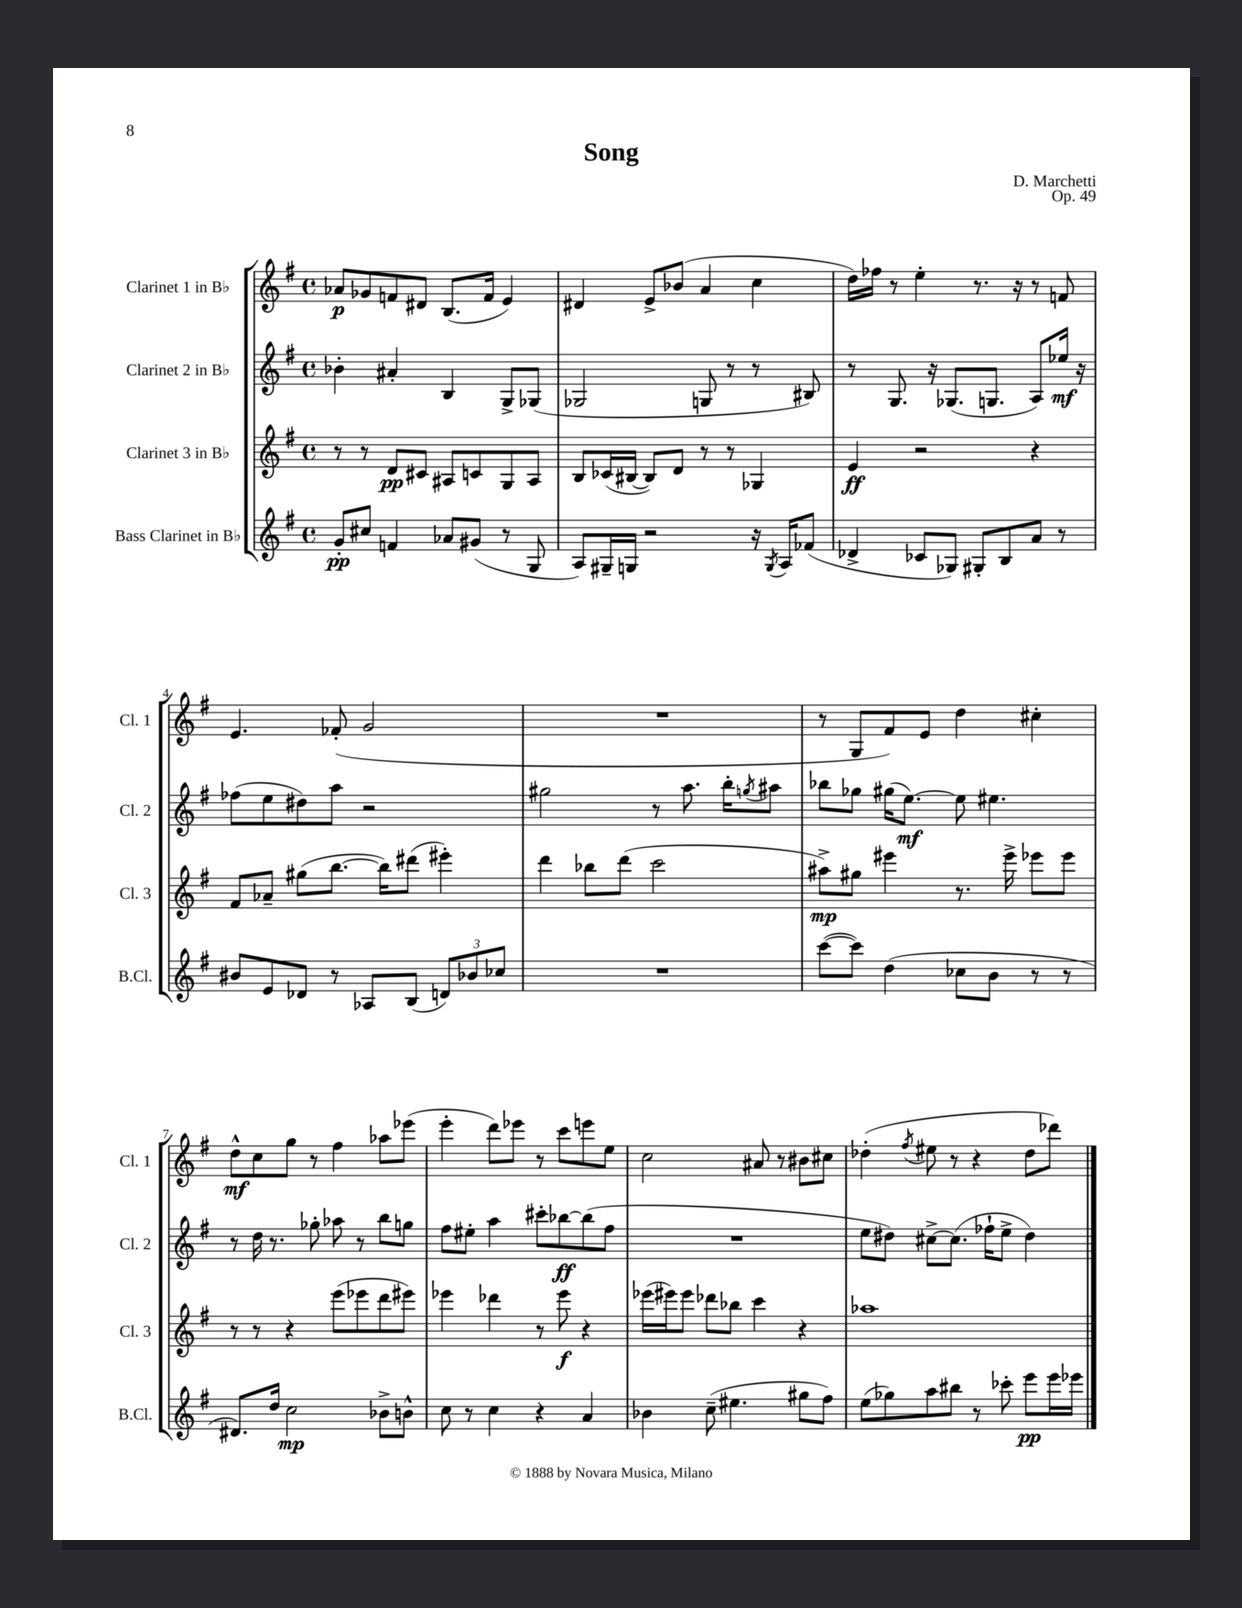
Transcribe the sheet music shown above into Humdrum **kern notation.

**kern	**dynam	**kern	**dynam	**kern	**dynam	**kern	**dynam
*part4	*part4	*part3	*part3	*part2	*part2	*part1	*part1
*staff4	*staff4	*staff3	*staff3	*staff2	*staff2	*staff1	*staff1
*I"Bass Clarinet in B♭	*	*I"Clarinet 3 in B♭	*	*I"Clarinet 2 in B♭	*	*I"Clarinet 1 in B♭	*
*I'B.Cl.	*	*I'Cl. 3	*	*I'Cl. 2	*	*I'Cl. 1	*
*clefG2	*	*clefG2	*	*clefG2	*	*clefG2	*
*k[f#]	*	*k[f#]	*	*k[f#]	*	*k[f#]	*
*M4/4	*	*M4/4	*	*M4/4	*	*M4/4	*
*met(c)	*	*met(c)	*	*met(c)	*	*met(c)	*
=1	=1	=1	=1	=1	=1	=1	=1
8g'/L	pp	8r	.	4b-X'\	.	8a-X/L	p
8cc#X/J	.	8r	.	.	.	8g-X/	.
4fn/	.	8d/L	pp	4a#X'/	.	8fn/	.
.	.	8c#X/J	.	.	.	8d#X/J	.
8a-X/L	.	8A#X/L	.	4B/	.	(8.B/L	.
(8g#X/J	.	8cn/	.	.	.	.	.
.	.	.	.	.	.	16f/Jk	.
8r	.	8G/	.	8G^/L	.	4e/)	.
8G/	.	8A#/J	.	(8G-X/J	.	.	.
=2	=2	=2	=2	=2	=2	=2	=2
8A/L)	.	8B/L	.	2G-X/	.	4d#X/	.
16G#X~/L	.	(16c-X/L	.	.	.	.	.
16Gn/JJ	.	[16B#X/JJ	.	.	.	.	.
2r	.	8B#/L])	.	.	.	8e^/L	.
.	.	8d/J	.	.	.	(8b-X/J	.
.	.	8r	.	8Gn/	.	4a/	.
.	.	8r	.	8r	.	.	.
16r	.	4G-X/	.	8r	.	4cc\	.
8qG/	.	.	.	.	.	.	.
16A/KL	.	.	.	.	.	.	.
(8f-X/J	.	.	.	8B#X/)	.	.	.
=3	=3	=3	=3	=3	=3	=3	=3
4d-X^/	.	4e/	ff	8r	.	16dd\LL)	.
.	.	.	.	.	.	16ff-X\JJ	.
.	.	.	.	8.G/	.	8r	.
8c-X/L	.	2r	.	.	.	4ee'\	.
.	.	.	.	16r	.	.	.
8G-X/J)	.	.	.	(8.G-X/L	.	.	.
8G#X'/L	.	.	.	.	.	8.r	.
.	.	.	.	8.Gn/J	.	.	.
8B/	.	.	.	.	.	.	.
.	.	.	.	.	.	16r	.
8a/J	.	4r	.	8A/L)	.	8r	.
8r	.	.	.	16ee-X/Jk	mf	8fn/	.
.	.	.	.	16r	.	.	.
!!LO:LB:g=z
=4	=4	=4	=4	=4	=4	=4	=4
8b#X/L	.	8f#/L	.	(8ff-X\L	.	4.e/	.
8e/	.	8a-X~/J	.	8ee\	.	.	.
8d-X/J	.	(8gg#X\L	.	8dd#X\)	.	.	.
8r	.	[8.bb\J	.	8aa\J	.	(8f-X'/	.
8A-X/L	.	.	.	2r	.	2g/	.
.	.	16bb\KL])	.	.	.	.	.
(8B/J	.	(8ddd#X\J	.	.	.	.	.
12dn/L)	.	4eee#X'\)	.	.	.	.	.
12b-X/	.	.	.	.	.	.	.
12cc-X/J	.	.	.	.	.	.	.
=5	=5	=5	=5	=5	=5	=5	=5
1r	.	4ddd\	.	2gg#X\	.	1r	.
.	.	8bb-X\L	.	.	.	.	.
.	.	(8ddd\J	.	.	.	.	.
.	.	2ccc\	.	8r	.	.	.
.	.	.	.	8.aa\	.	.	.
.	.	.	.	16bb'\KL	.	.	.
.	.	.	.	8qggn/	.	.	.
.	.	.	.	8aa#X\J	.	.	.
=6	=6	=6	=6	=6	=6	=6	=6
([8ccc\L	.	8aa#X^\L)	mp	8bb-X\L	.	8r	.
8ccc\J])	.	8gg#X\J	.	8gg-X\J	.	8G/L	.
(4dd\	.	4eee#X\	.	(16gg#X\KL	.	8f#/)	.
.	.	.	.	[8.ee\J)	mf	.	.
.	.	.	.	.	.	8e/J	.
8cc-X\L	.	8.r	.	8ee\]	.	4dd\	.
8b\J	.	.	.	4.ee#X\	.	.	.
.	.	16eee#^\	.	.	.	.	.
8r	.	8eee-X\L	.	.	.	4cc#X'\	.
8r	.	8eee-\J	.	.	.	.	.
!!LO:LB:g=z
=7	=7	=7	=7	=7	=7	=7	=7
8.d#X/L)	.	8r	.	8r	.	8dd^^\L	mf
.	.	8r	.	16dd\	.	8cc\	.
16dd/Jk	.	.	.	8.r	.	.	.
2cc\	mp	4r	.	.	.	8gg\J	.
.	.	.	.	8gg-X'\	.	8r	.
.	.	(8eee\L	.	8aa-X\	.	4ff#\	.
.	.	8eee-X\	.	8r	.	.	.
8b-X^\L	.	8ddd\	.	8bb\L	.	8aa-X\L	.
8bn^^\J	.	8eee#X\J)	.	8ggn\J	.	(8eee-X\J	.
=8	=8	=8	=8	=8	=8	=8	=8
8cc\	.	4eee-X\	.	8ff#\L	.	4eee'\	.
8r	.	.	.	8ee#X'\J	.	.	.
4cc\	.	4ddd-X\	.	4aa\	.	8ddd\L)	.
.	.	.	.	.	.	8eee-X\J	.
4r	.	8r	.	8ccc#X'\L	.	8r	.
.	.	8eee-\	f	[8bb-X\	ff	8ccc\L	.
4a/	.	4r	.	(8bb-\]	.	8eeen\	.
.	.	.	.	8ff#\J	.	8ee\J	.
=9	=9	=9	=9	=9	=9	=9	=9
4b-X\	.	(16eee-X\LL	.	1r	.	2cc\	.
.	.	16eee#X\J)	.	.	.	.	.
.	.	8eee#\J	.	.	.	.	.
(8cc~\	.	8ddd-X\L	.	.	.	.	.
4.ee#X\	.	8bb-X\J	.	.	.	.	.
.	.	4ccc\	.	.	.	8a#X/	.
.	.	.	.	.	.	8r	.
8gg#X\L	.	4r	.	.	.	8b#X\L	.
8ff#\J)	.	.	.	.	.	8cc#X\J	.
=10	=10	=10	=10	=10	=10	=10	=10
(8ee\L	.	1aa-X	.	8ee\L	.	(4dd-X'\	.
8gg-X\)	.	.	.	8dd#X\J)	.	.	.
.	.	.	.	.	.	8qff#/	.
8aa\	.	.	.	[8cc#X^\L	.	8ee#X\	.
8bb#X\J	.	.	.	(8.cc#\J]	.	8r	.
8r	.	.	.	.	.	4r	.
.	.	.	.	16ff-X`\KL	.	.	.
8ccc-X'\	.	.	.	8ee^\J	.	.	.
8eee\L	pp	.	.	4dd#\)	.	8dd-\L	.
16eee\L	.	.	.	.	.	8ddd-X\J)	.
16eee-X\JJ	.	.	.	.	.	.	.
==	==	==	==	==	==	==	==
*-	*-	*-	*-	*-	*-	*-	*-
